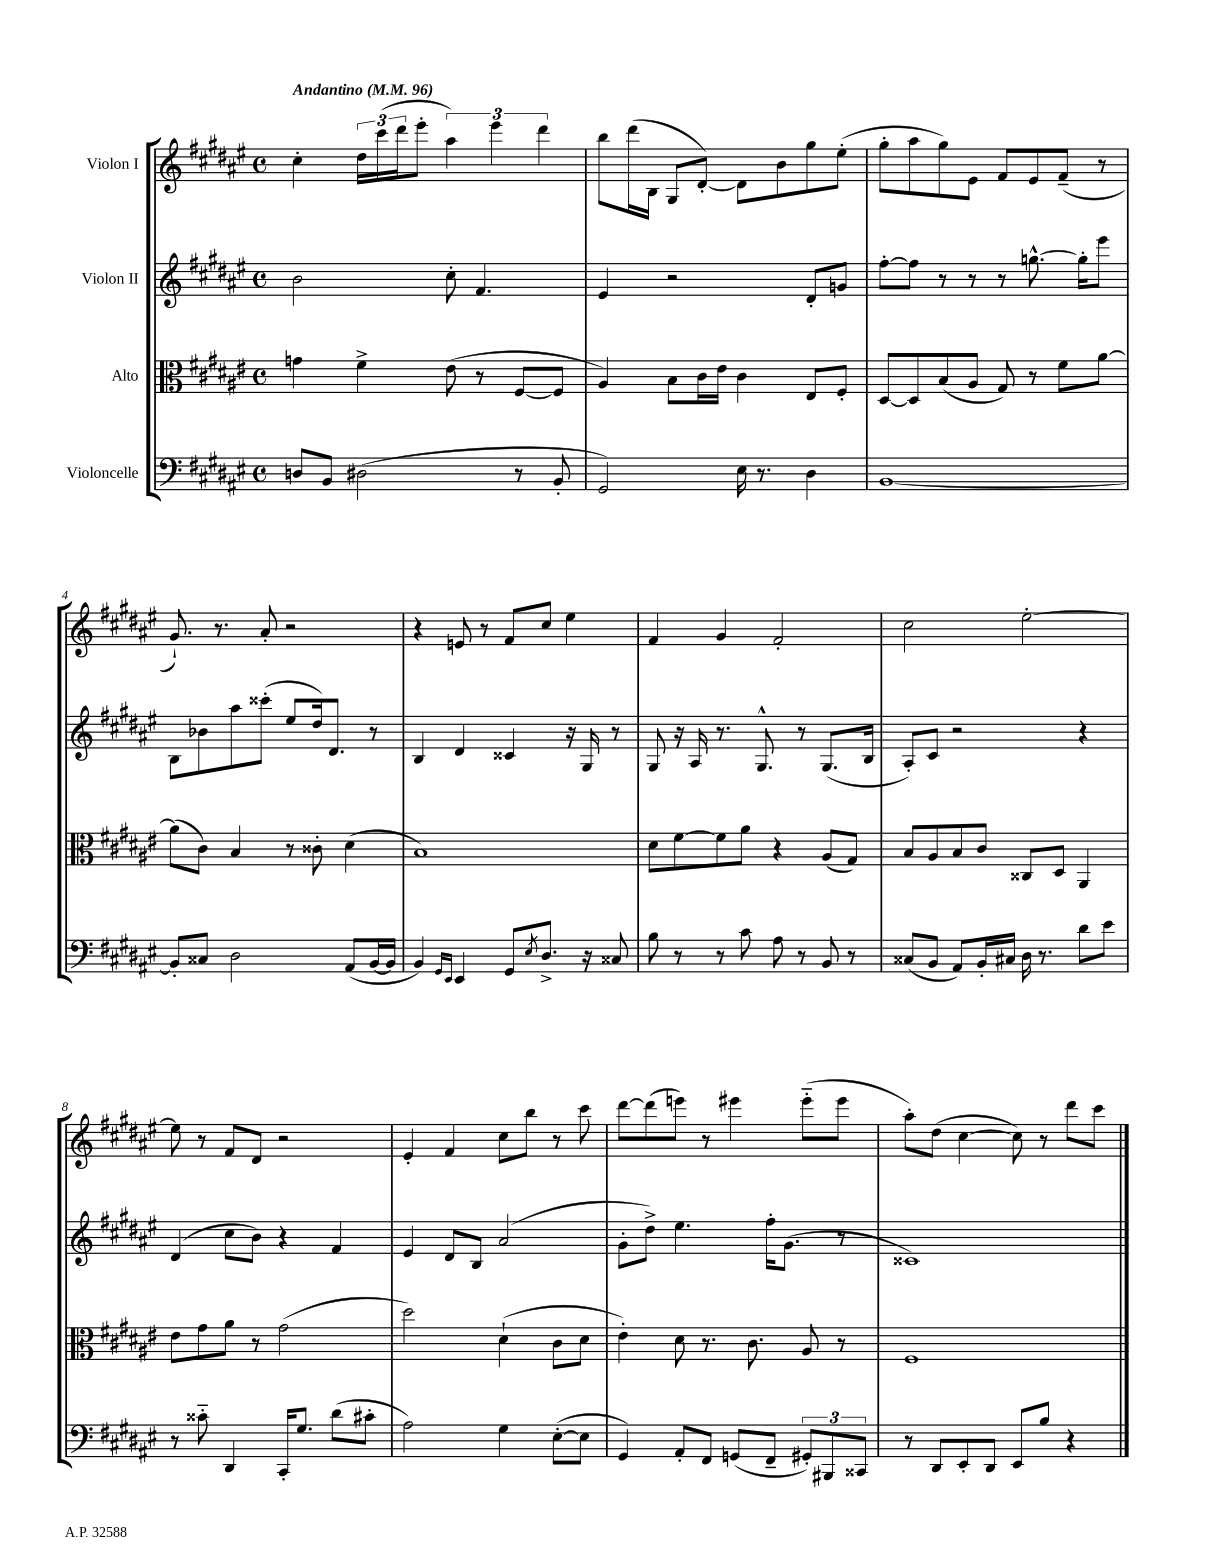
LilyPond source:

<<
\new StaffGroup <<
\new Staff = "s0" \with { instrumentName = "Violon I" } {
    \clef treble \key fis \major \defaultTimeSignature \time 4/4 \tempo "Andantino" 4 = 96
    cis''4-. \tuplet 3/2 { dis''16 cis'''16( dis'''16 } eis'''8-. \tuplet 3/2 { ais''4) eis'''4 dis'''4 } |
    b''8 dis'''16( b16 gis8 dis'8~-.) dis'8 b'8 gis''8 eis''8-.( |
    gis''8-. ais''8 gis''8) eis'8 fis'8 eis'8 fis'8--( r8 |
    gis'8.-!) r8. ais'8-. r2 |
    r4 e'8 r8 fis'8 cis''8 eis''4 |
    fis'4 gis'4 fis'2-. |
    cis''2 eis''2~-. |
    eis''8 r8 fis'8 dis'8 r2 |
    eis'4-. fis'4 cis''8 b''8 r8 cis'''8 |
    dis'''8~ dis'''8( e'''8) r8 eis'''4 eis'''8-_( eis'''8 |
    ais''8-.) dis''8( cis''4~ cis''8) r8 dis'''8 cis'''8 \bar "|." |
}
\new Staff = "s1" \with { instrumentName = "Violon II" } {
    \clef treble \key fis \major \defaultTimeSignature \time 4/4
    b'2 cis''8-. fis'4. |
    eis'4 r2 dis'8-. g'8 |
    fis''8~-. fis''8 r8 r8 r8 g''8.~-^ g''16-. eis'''8 |
    b8 bes'8 ais''8 cisis'''8-.( eis''8 dis''16) dis'8. r8 |
    b4 dis'4 cisis'4 r16 gis16 r8 |
    gis8 r16 ais16 r8. gis8.-^ r8 gis8.( b16 |
    ais8-.) cis'8 r2 r4 |
    dis'4( cis''8 b'8) r4 fis'4 |
    eis'4 dis'8 b8 ais'2( |
    gis'8-. dis''8->) eis''4. fis''16-. gis'8.( r8 |
    cisis'1) \bar "|." |
}
\new Staff = "s2" \with { instrumentName = "Alto" } {
    \clef alto \key fis \major \defaultTimeSignature \time 4/4
    g'4 fis'4-> eis'8( r8 fis8~ fis8 |
    ais4) b8 cis'16 eis'16 cis'4 eis8 fis8-. |
    dis8~ dis8 b8( ais8 gis8) r8 fis'8 ais'8~ |
    ais'8( cis'8) b4 r8 cisis'8-. dis'4( |
    b1) |
    dis'8 fis'8~ fis'8 ais'8 r4 ais8( gis8) |
    b8 ais8 b8 cis'8 cisis8 dis8 ais,4 |
    eis'8 gis'8 ais'8 r8 gis'2( |
    dis''2) dis'4-!( cis'8 dis'8 |
    eis'4-.) dis'8 r8. cis'8. ais8 r8 |
    fis1 \bar "|." |
}
\new Staff = "s3" \with { instrumentName = "Violoncelle" } {
    \clef bass \key fis \major \defaultTimeSignature \time 4/4
    d8 b,8 dis2( r8 b,8-. |
    gis,2) eis16 r8. dis4 |
    b,1~ |
    b,8-. cisis8 dis2 ais,8( b,16~ b,16 |
    b,4) \grace { gis,16 eis,16 } eis,4 gis,8 \acciaccatura { eis8 } dis8.-> r16 cisis8 |
    b8 r8 r8 cis'8 ais8 r8 b,8 r8 |
    cisis8( b,8 ais,8) b,16-. cis16 dis16 r8. dis'8 eis'8 |
    r8 cisis'8-_ dis,4 cis,16-. gis8. dis'8( cis'8-. |
    ais2) gis4 eis8~-.( eis8 |
    gis,4) ais,8-. fis,8 g,8( fis,8-- \tuplet 3/2 { gis,8-.) bis,,8 cisis,8 } |
    r8 dis,8 eis,8-. dis,8 eis,8 b8 r4 \bar "|." |
}
>>
>>
